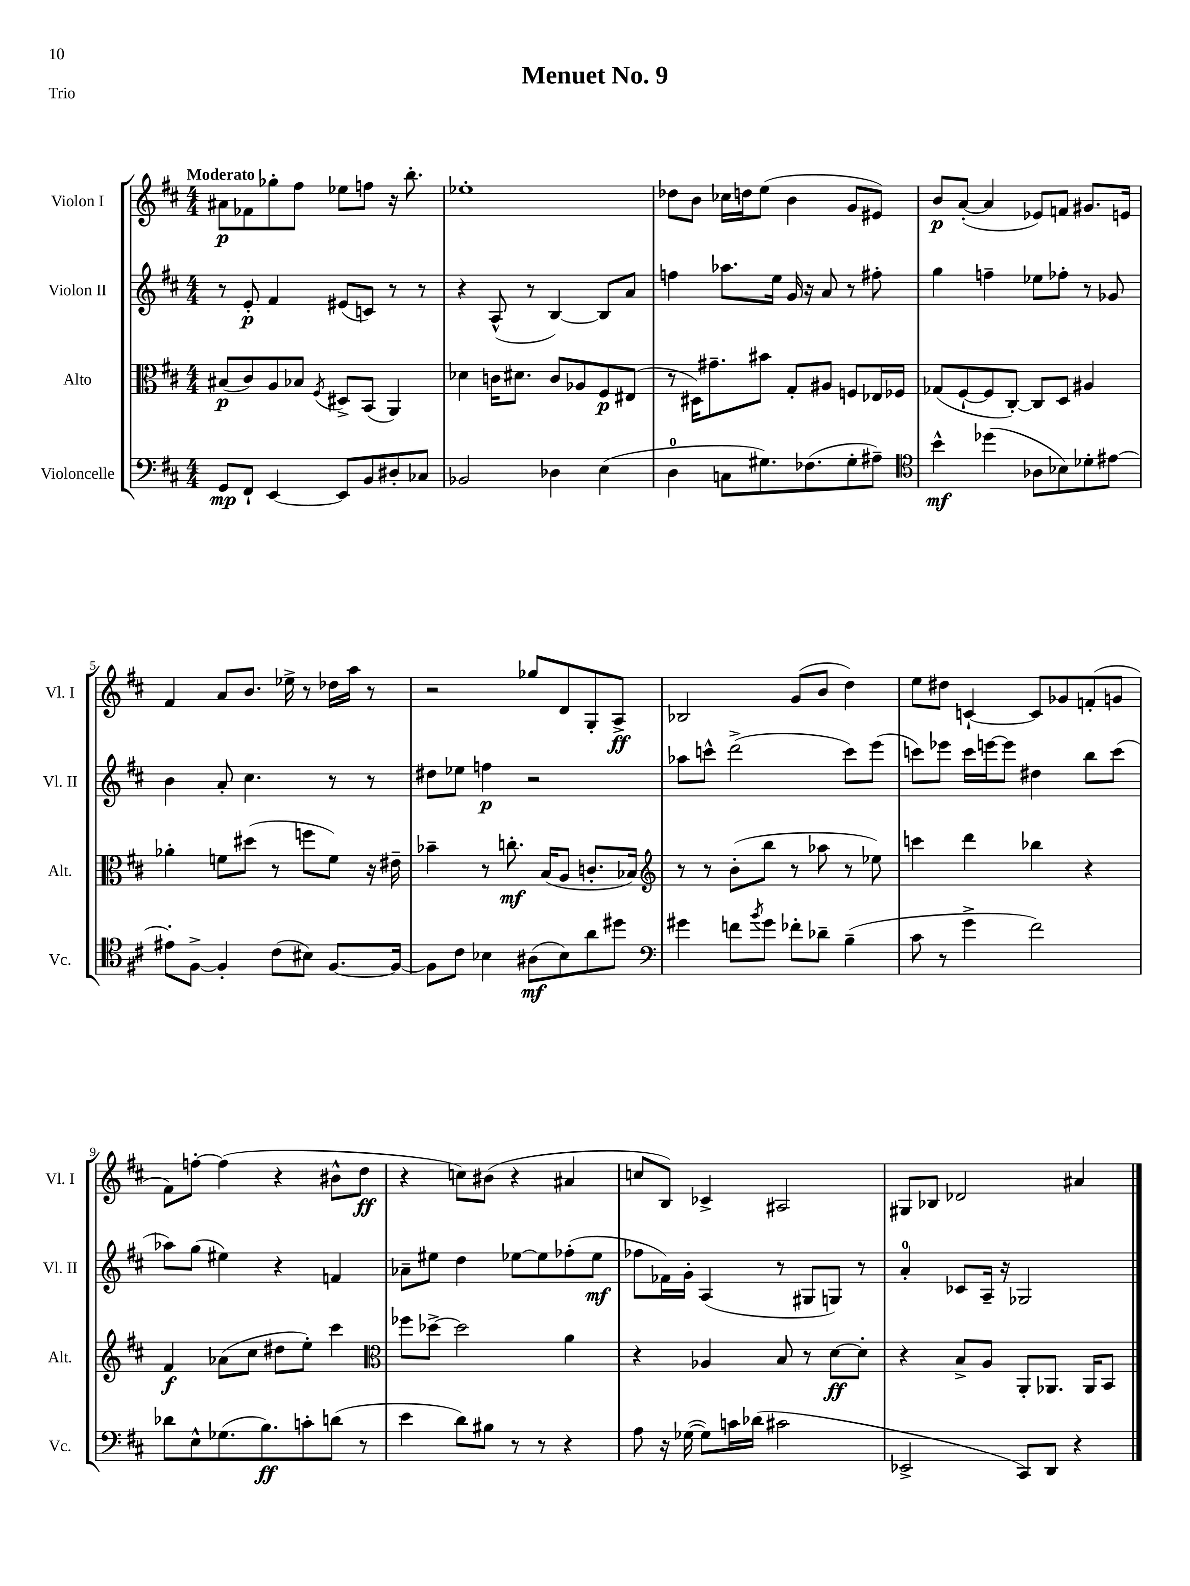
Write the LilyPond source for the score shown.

\header { title = "Menuet No. 9" piece = "Trio" }
<<
\new StaffGroup <<
\new Staff = "s0" \with { instrumentName = "Violon I" shortInstrumentName = "Vl. I" } {
    \clef treble \key d \major \numericTimeSignature \time 4/4 \tempo "Moderato"
    ais'8\p fes'8 ges''8-. fis''8 ees''8 f''8 r16 b''8.-. |
    ees''1-. |
    des''8 b'8 ces''16 d''16 e''8( b'4 g'8 eis'8) |
    b'8\p a'8~-.( a'4 ees'8) f'8 gis'8. e'16 |
    fis'4 a'8 b'8. ees''16-> r8 des''16 a''16 r8 |
    r2 ges''8 d'8 g8-. a8->\ff |
    bes2 g'8( b'8 d''4) |
    e''8 dis''8 c'4~-! c'8 ges'8 f'8-.( g'8 |
    fis'8) f''8~-. f''4( r4 bis'8-^ d''8\ff |
    r4 c''8) bis'8( r4 ais'4 |
    c''8 b8) ces'4-> ais2 |
    gis8 bes8 des'2 ais'4 \bar "|." |
}
\new Staff = "s1" \with { instrumentName = "Violon II" shortInstrumentName = "Vl. II" } {
    \clef treble \key d \major \numericTimeSignature \time 4/4
    r8 e'8-.\p fis'4 eis'8( c'8) r8 r8 |
    r4 a8-^( r8 b4~) b8 a'8 |
    f''4 aes''8. e''16 g'16 r16 a'8 r8 fis''8-. |
    g''4 f''4-- ees''8 fes''8-. r8 ges'8 |
    b'4 a'8-. cis''4. r8 r8 |
    dis''8 ees''8 f''4\p r2 |
    aes''8 c'''8-^ d'''2->( c'''8) e'''8( |
    c'''8) ees'''8 c'''16 e'''16~ e'''8 dis''4 b''8 c'''8( |
    aes''8) g''8( eis''4) r4 f'4 |
    aes'8-- eis''8 d''4 ees''8~ ees''8 fes''8-.( ees''8\mf |
    fes''8 fes'16) g'16-. a4( r8 gis8 g8) r8 |
    a'4-0-. ces'8 a16-- r16 ges2 \bar "|." |
}
\new Staff = "s2" \with { instrumentName = "Alto" shortInstrumentName = "Alt." } {
    \clef alto \key d \major \numericTimeSignature \time 4/4
    bis8\p( cis'8) a8 bes8 \acciaccatura { fis8 } dis8-> b,8( a,4) |
    des'4 c'16 dis'8. c'8 aes8 fis8\p eis8( |
    r8 dis16) gis'8.-- bis'8 g8-. ais8 f8 ees16 fes16 |
    ges8( fis8~-! fis8 cis8~-.) cis8 d8 ais4 |
    aes'4-. f'8 dis''8( r8 f''8 f'8) r16 eis'16-- |
    bes'4-- r8 c''8.-.\mf b16( a8 c'8.-. bes16) |
    \clef treble r8 r8 b'8-.( b''8 r8 aes''8 r8 ees''8) |
    c'''4 d'''4 bes''4 r4 |
    fis'4\f aes'8( cis''8 dis''8 e''8-.) cis'''4 |
    \clef alto fes''8 des''8~-> des''2 a'4 |
    r4 aes4 b8 r8 d'8~\ff d'8-. |
    r4 b8-> a8 a,8-. aes,8. aes,16 b,8 \bar "|." |
}
\new Staff = "s3" \with { instrumentName = "Violoncelle" shortInstrumentName = "Vc." } {
    \clef bass \key d \major \numericTimeSignature \time 4/4
    g,8\mp fis,8-! e,4~ e,8 b,8 dis8-. ces8 |
    bes,2 des4 e4( |
    d4-0 c8 gis8.) fes8.( gis8-. ais8--) |
    \clef tenor b'4-^\mf des''4( aes8 bes8) des'8-. eis'8~ |
    eis'8-. fis8~-> fis4-. cis'8( bis8) fis8.~ fis16~ |
    fis8 cis'8 bes4 ais8\mf( bes8) a'8 dis''8 |
    \clef bass gis'4 f'8 \acciaccatura { b'8 } gis'8 fes'8-. des'8-- b4--( |
    cis'8 r8 g'4-> fis'2) |
    des'8 e8-^ ges8.( b8.\ff) c'8-. d'8( r8 |
    e'4 d'8) bis8 r8 r8 r4 |
    a8 r16 ges16~( ges8) c'16 des'16( cis'2 |
    ees,2-> cis,8) d,8 r4 \bar "|." |
}
>>
>>
